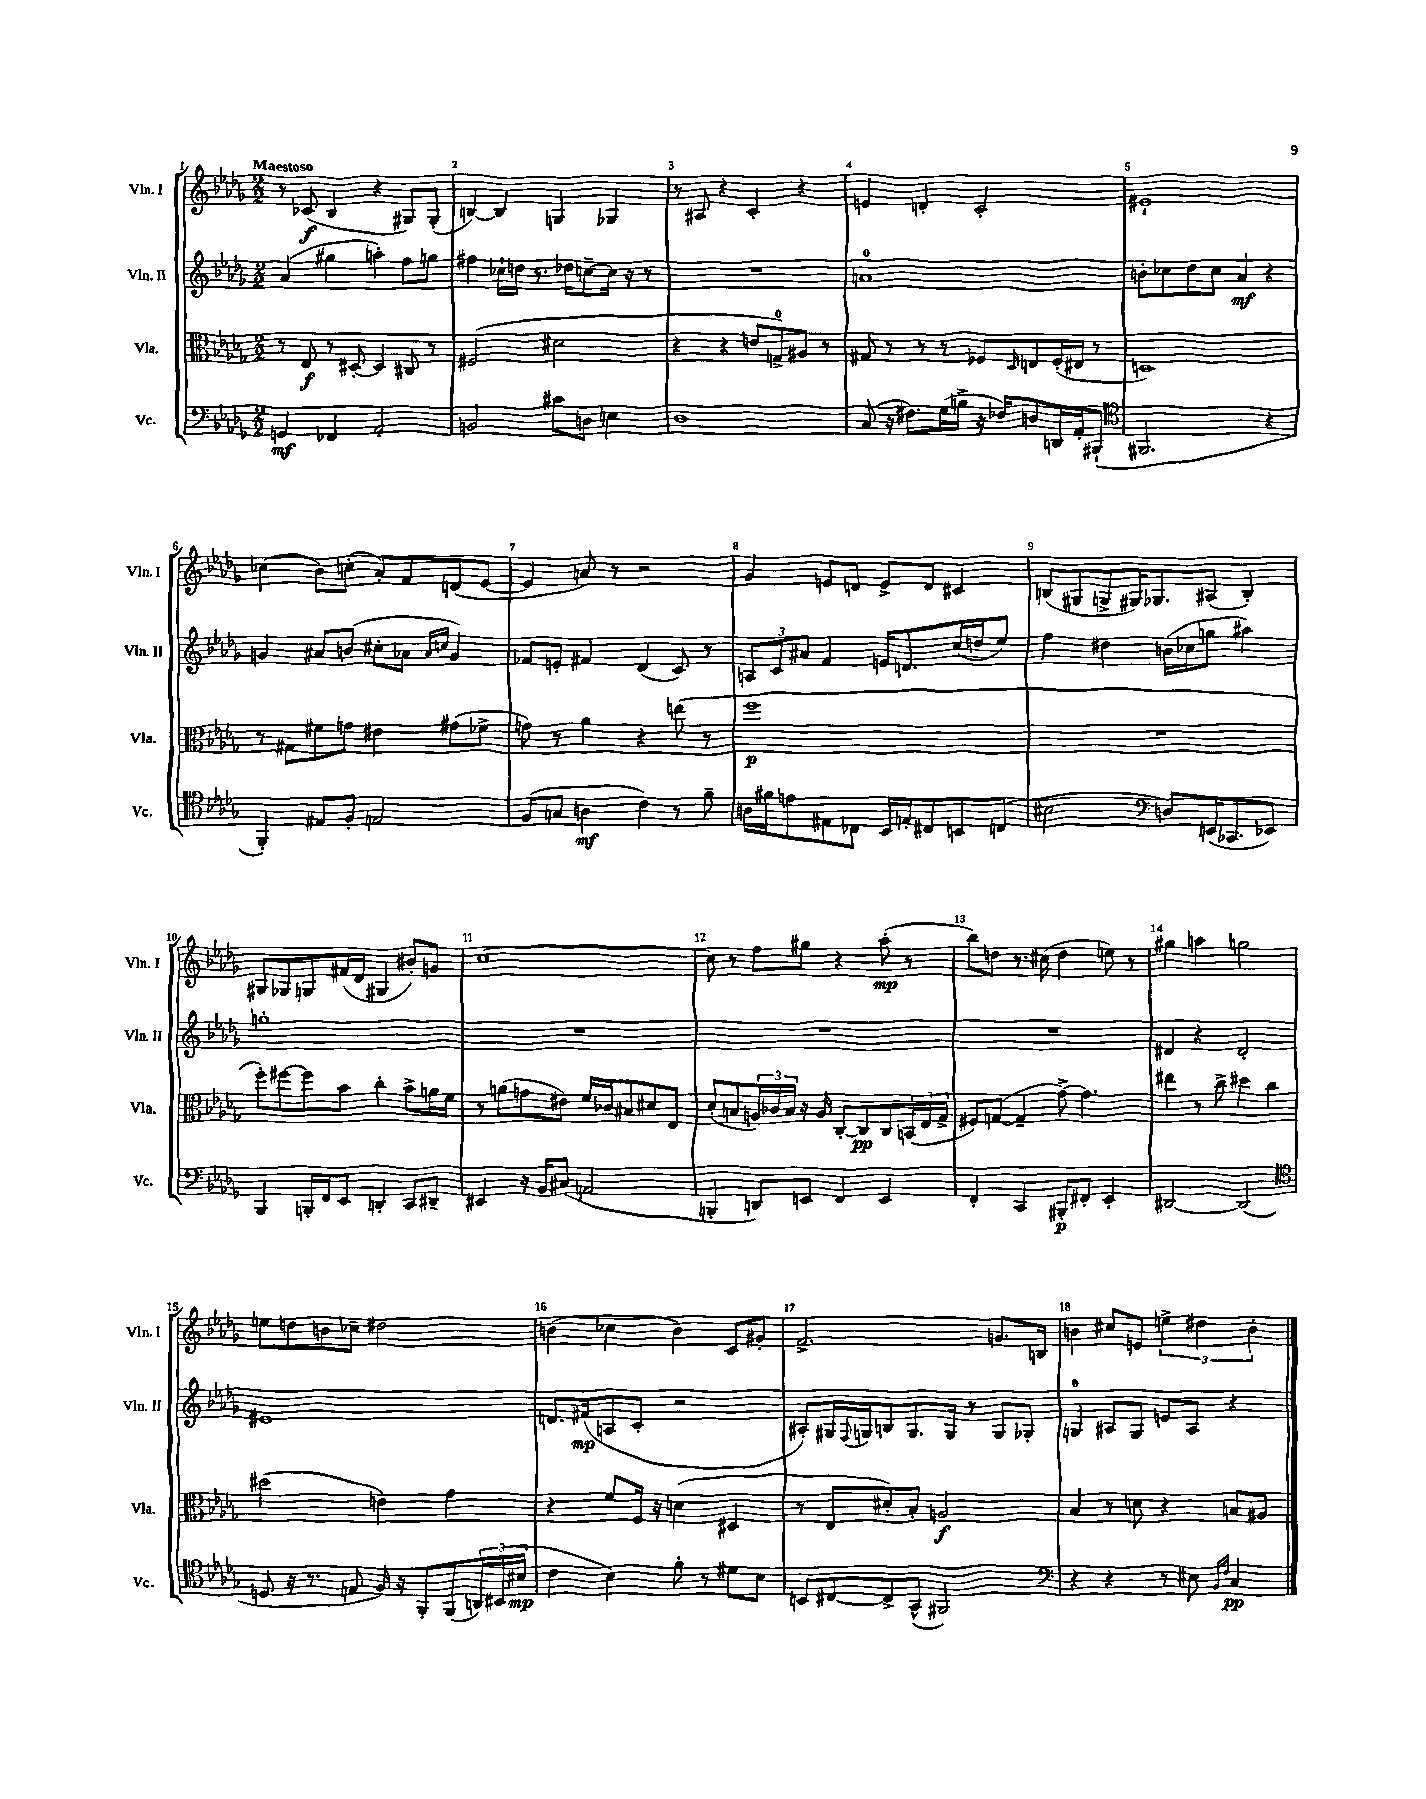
<<
\new StaffGroup <<
\new Staff = "s0" \with { instrumentName = "Vln. I" shortInstrumentName = "Vln. I" } {
    \clef treble \key des \major \numericTimeSignature \time 2/2 \tempo "Maestoso"
    r8 ces'8\f( bes4 r4 gis8) gis8-.( |
    b4~) b4 g4 ges4 |
    r8 ais8 r4 c'4-. r4 |
    e'4 d'4-. c'2-. |
    eis'1-! |
    ces''4( bes'8) c''8-.( aes'8-.) f'8 d'8( ees'8~ |
    ees'4 a'8) r8 r2 |
    ges'4 e'8 d'8 e'8-> d'8 cis'4 |
    b8( gis8 g8-> gis16) ges8. ais8( b4-.) |
    gis8 ges8 g8 fis'16( des'16 gis4 bis'8-.) g'8 |
    c''1~ |
    c''8 r8 f''8 gis''8 r4 aes''8-.\mp( r8 |
    bes''8) d''8 r8. cis''16( d''4 e''8) r8 |
    gis''4 a''4 g''2 |
    e''8 d''8 b'8 ces''8-- dis''2 |
    b'4( ces''4 b'4) c'8 gis'8-. |
    f'2.-> g'8. b16 |
    b'4 cis''8 e'8 \tuplet 3/2 { e''4-> dis''4 b'4-. } \bar "|." |
}
\new Staff = "s1" \with { instrumentName = "Vln. II" shortInstrumentName = "Vln. II" } {
    \clef treble \key des \major \numericTimeSignature \time 2/2
    aes'4( gis''4 a''4-.) f''8 g''8 |
    fis''4 ces''16-! d''16 r8. des''16 c''8~-- c''16 r16 r8 |
    R1 |
    a'1-0 |
    b'8-. ces''8 des''8 ces''8 aes'4\mf r4 |
    g'4 ais'8 b'8( cis''8-. aes'8 \grace { aes'16 c''16 } g'4) |
    fes'8 e'8-. fis'4 des'4( c'8) r8 |
    \tuplet 3/2 { a8 c'8 ais'8 } f'4 e'16 d'8. c''16( d''16 ees''8) |
    f''4 dis''4 b'16( ces''16 g''8 ais''4) |
    g''1-. |
    R1 |
    R1 |
    R1 |
    dis'4 r4 dis'2-. |
    eis'1 |
    d'8. fis'16\mp( a8 c'8-. r2 |
    ais8-.) gis16 \appoggiatura { f8 } g16 b8 g8. g16 r8 g8 ges8-. |
    g4-0 ais8 g8 e'8 ais8 r4 \bar "|." |
}
\new Staff = "s2" \with { instrumentName = "Vla." shortInstrumentName = "Vla." } {
    \clef alto \key des \major \numericTimeSignature \time 2/2
    r8 ees8\f r8 dis8~-. dis4 cis8 r8 |
    fis2( dis'2 |
    r4 r4 e'8 g8-0->) ais8 r8 |
    gis8 r8 r8 r8 fes8 \grace { des16 } e8 fes16-.( eis16 r8 |
    d1) |
    r8 gis8 fis'8 g'8 eis'4 gis'8( fes'8-> |
    g'8) r8 aes'4 r4 e''8( r8 |
    f''1\p |
    R1 |
    f''8-.) fis''8~ fis''8 bes'8 c''4-. bes'8-> a'16 f'16 |
    r8 a'8( g'8 eis'8) f'16 ces'16 bis8 dis'8 ees8 |
    des'8-.( b8 \tuplet 3/2 { a16) ces'16 b16 } r16 a16 c8~-. c8\pp c8 \tuplet 3/2 { b,16( ees16 ges16-> } |
    fis8) g8~( g4-- ges'8~->) ges'4. |
    eis''4 r8 c''8-> dis''4 c''4 |
    dis''2( e'4) ges'4 |
    r4 f'8 f16 r16 d'4( dis4 |
    r8 ees8 dis'8-.) bes8-. a2\f |
    bes4 r8 d'8 r4 b8 ais8 \bar "|." |
}
\new Staff = "s3" \with { instrumentName = "Vc." shortInstrumentName = "Vc." } {
    \clef bass \key des \major \numericTimeSignature \time 2/2
    g,4\mf fes,4 aes,2-. |
    b,2 cis'8 d8 e4 |
    des1 |
    c8( r16 fis8.) ges16( b16-> r16 fes16) d8 d,16 aes,16-. bis,,8-!( |
    \clef tenor fis,2. r4 |
    f,4-.) eis8 f8-. e2 |
    f8( g8 a4\mf c'4) r8 f'8-- |
    a16 fis'16 e'8 eis8 ces8 bes,16 e16-. cis8 b,8 c8( |
    bis2 \clef bass d8) e,16( ces,8. ees,8) |
    bes,,4 b,,16-. f,16 ees,8 d,4-. c,8 dis,8-- |
    eis,4 r16 bes,16 cis8( a,2 |
    b,,4-. d,8) e,8 f,4 e,4 |
    f,4-. c,4 bis,,8-.\p fis,8-. ees,4-. |
    dis,2~ dis,2( |
    \clef tenor d8 r16 r8. e8 f16) r16 f,8-. f,8( \tuplet 3/2 { a,16) bis,16( bis16\mp } |
    c'4 bes4) f'8-. r8 dis'8 bes8 |
    b,8 cis8~ cis8-> ges,8-^( fis,2) |
    \clef bass r4 r4 r8 eis8 \grace { bes,16 f16 } c4\pp \bar "|." |
}
>>
>>
\layout { \context { \Score \override BarNumber.break-visibility = ##(#f #t #t) barNumberVisibility = #all-bar-numbers-visible } }
